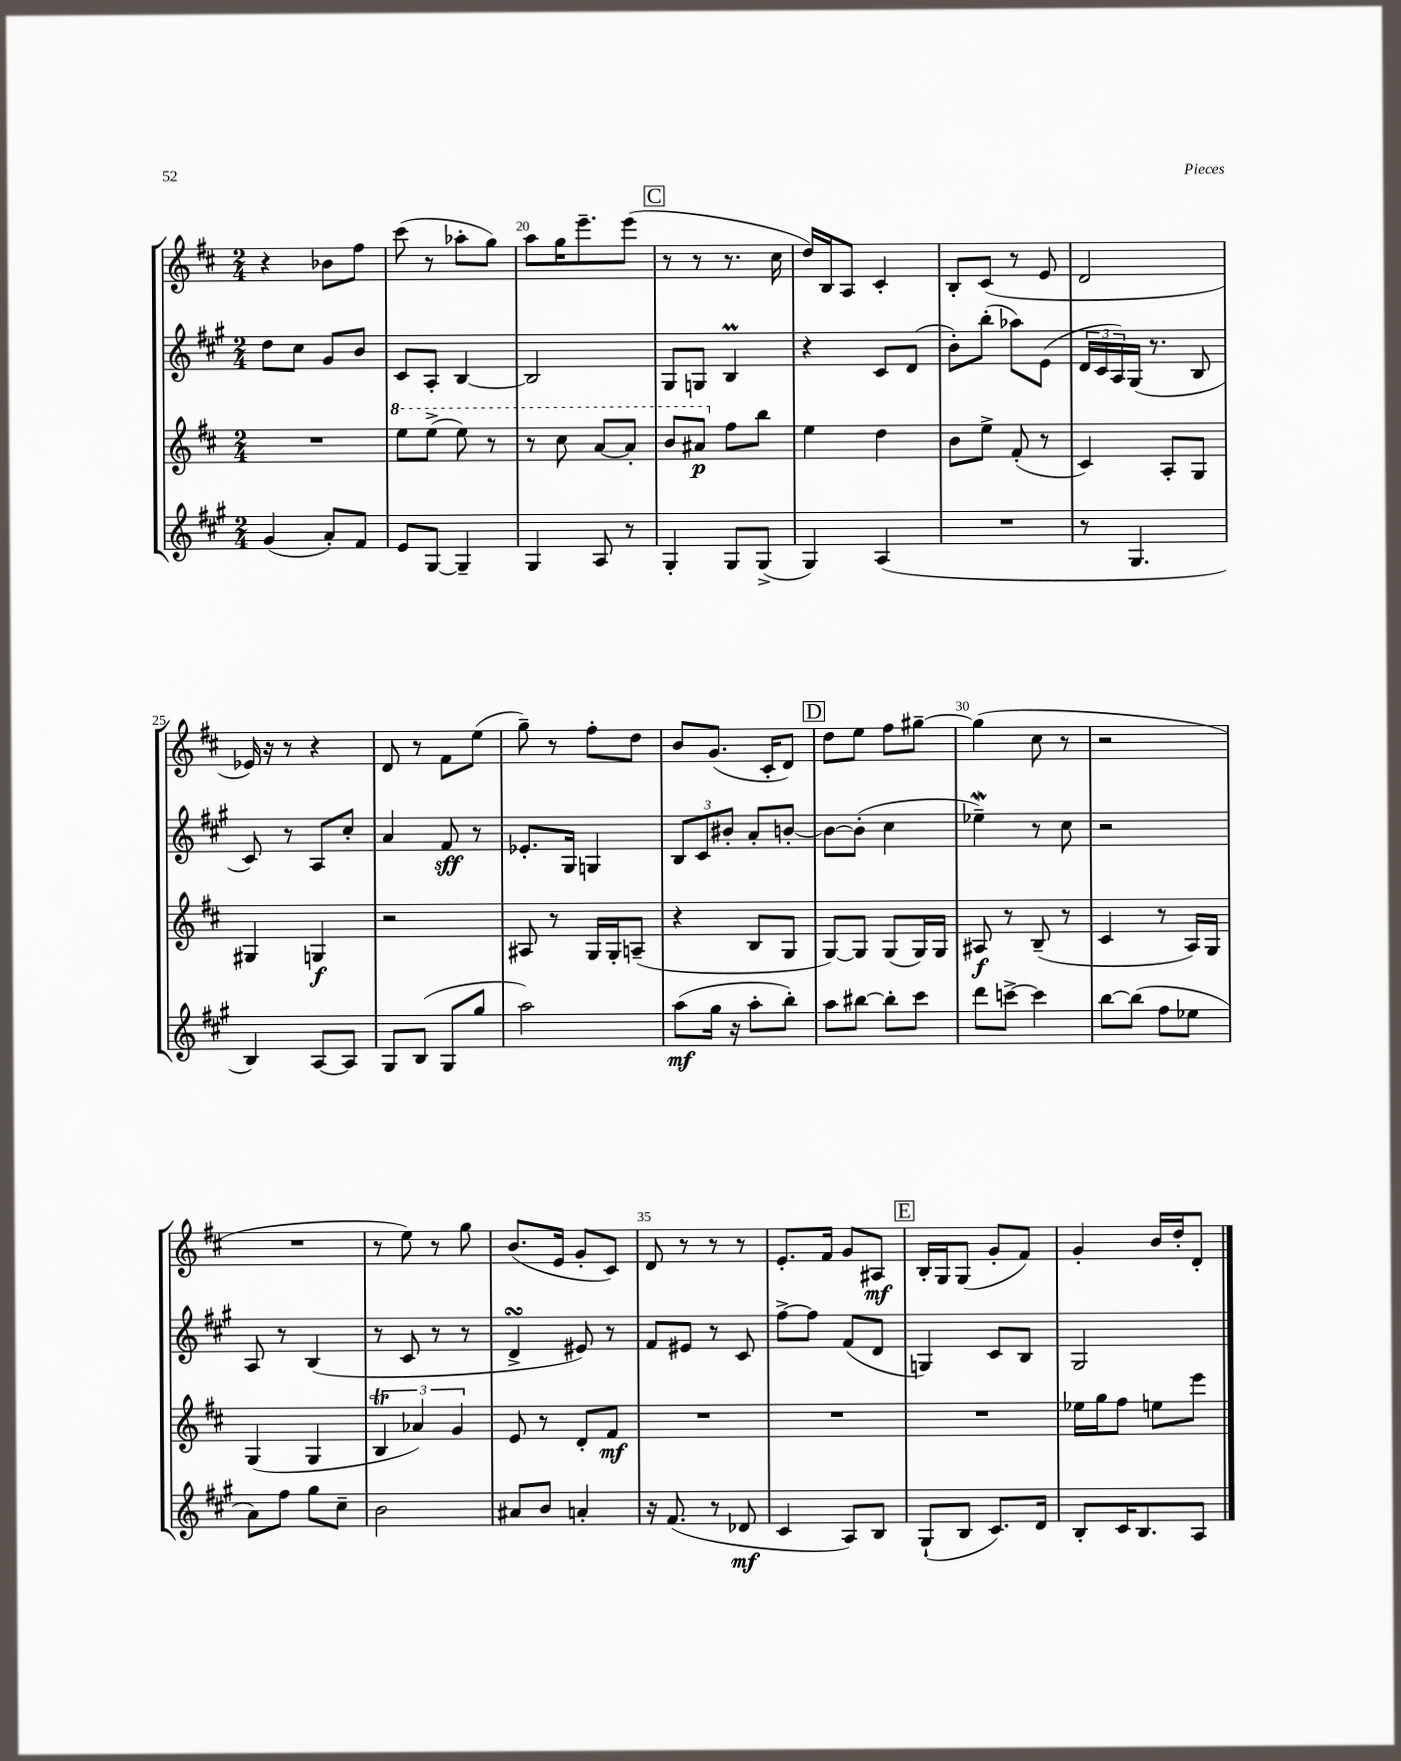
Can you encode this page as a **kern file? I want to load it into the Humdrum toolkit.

**kern	**dynam	**kern	**dynam	**kern	**dynam	**kern	**dynam
*part4	*part4	*part3	*part3	*part2	*part2	*part1	*part1
*staff4	*staff4	*staff3	*staff3	*staff2	*staff2	*staff1	*staff1
*clefG2	*	*clefG2	*	*clefG2	*	*clefG2	*
*k[f#c#g#]	*	*k[f#c#]	*	*k[f#c#g#]	*	*k[f#c#]	*
*M2/4	*	*M2/4	*	*M2/4	*	*M2/4	*
=18	=18	=18	=18	=18	=18	=18	=18
(4g#/	.	2r	.	8dd\L	.	4r	.
.	.	.	.	8cc#\J	.	.	.
8a'/L)	.	.	.	8g#/L	.	8b-X\L	.
8f#/J	.	.	.	8b/J	.	8ff#\J	.
=19	=19	=19	=19	=19	=19	=19	=19
*	*	*8va	*	*	*	*	*
8e/L	.	8eee\L	.	8c#/L	.	(8ccc#\	.
[8G#/J	.	(8eee^\J	.	8A'/J	.	8r	.
4G#~/]	.	8eee\)	.	[4B/	.	8aa-X'\L	.
.	.	8r	.	.	.	8gg\J)	.
=20	=20	=20	=20	=20	=20	=20	=20
4G#/	.	8r	.	2B/]	.	8aa\L	.
.	.	8ccc#\	.	.	.	16gg\K	.
.	.	.	.	.	.	8.eee~\	.
8A/	.	[8aa/L	.	.	.	.	.
8r	.	8aa'/J]	.	.	.	(8eee\J	.
!!LO:REH:place=s1:t=C
=21	=21	=21	=21	=21	=21	=21	=21
4G#'/	.	8bb/L	.	8G#/L	.	8r	.
.	.	8aa#X/J	p	8Gn/J	.	8r	.
*	*	*X8va	*	*	*	*	*
8G#/L	.	8ff#\L	.	4BM/	.	8.r	.
(8G#^/J	.	8bb\J	.	.	.	.	.
.	.	.	.	.	.	16cc#\	.
=22	=22	=22	=22	=22	=22	=22	=22
4G#/)	.	4ee\	.	4r	.	16dd/LL)	.
.	.	.	.	.	.	16B/J	.
.	.	.	.	.	.	8A/J	.
(4A/	.	4dd\	.	8c#/L	.	4c#'/	.
.	.	.	.	(8d/J	.	.	.
=23	=23	=23	=23	=23	=23	=23	=23
2r	.	8b\L	.	8b'\L)	.	8B'/L	.
.	.	8ee^\J	.	(8bb'\J	.	(8c#/J	.
.	.	(8f#'/	.	8aa-X\L)	.	8r	.
.	.	8r	.	(8e\J	.	8e/	.
=24	=24	=24	=24	=24	=24	=24	=24
8r	.	4c#/)	.	24d/LL	.	2d/	.
.	.	.	.	24c#/	.	.	.
.	.	.	.	24A/)	.	.	.
4.G#/	.	.	.	(16G#/JJ	.	.	.
.	.	.	.	8.r	.	.	.
.	.	8A'/L	.	.	.	.	.
.	.	8G/J	.	8B/	.	.	.
!!LO:LB:g=z
=25	=25	=25	=25	=25	=25	=25	=25
4B/)	.	4G#X/	.	8c#/)	.	16e-X/)	.
.	.	.	.	.	.	16r	.
.	.	.	.	8r	.	8r	.
[8A/L	.	4Gn/	f	8A/L	.	4r	.
8A/J]	.	.	.	8cc#'/J	.	.	.
=26	=26	=26	=26	=26	=26	=26	=26
8G#/L	.	2r	.	4a/	.	8d/	.
(8B/J	.	.	.	.	.	8r	.
8G#/L	.	.	.	8f#/	sff	8f#\L	.
8gg#/J	.	.	.	8r	.	(8ee\J	.
=27	=27	=27	=27	=27	=27	=27	=27
2aa\)	.	8A#X/	.	8.e-X'/L	.	8gg~\)	.
.	.	8r	.	.	.	8r	.
.	.	.	.	16G#/Jk	.	.	.
.	.	16G/LL	.	4Gn/	.	8ff#'\L	.
.	.	16G'/J	.	.	.	.	.
.	.	(8An~/J	.	.	.	8dd\J	.
=28	=28	=28	=28	=28	=28	=28	=28
(8aa\L	mf	4r	.	12B/L	.	8b/L	.
.	.	.	.	12c#/	.	.	.
16gg#\Jk	.	.	.	.	.	(8.g/J	.
.	.	.	.	12b#X'/J	.	.	.
16r	.	.	.	.	.	.	.
8aa'\L	.	8B/L	.	8a'/L	.	.	.
.	.	.	.	.	.	16c#'/KL	.
8bb'\J)	.	8G/J	.	[8bn'/J	.	8d/J)	.
!!LO:REH:place=s1:t=D
=29	=29	=29	=29	=29	=29	=29	=29
8aa\L	.	[8G/L)	.	8b\L_	.	8dd\L	.
[8bb#X\J	.	8G/J]	.	(8b'\J]	.	8ee\J	.
8bb#'\L]	.	(8G/L	.	4cc#\	.	8ff#\L	.
8ccc#\J	.	16G/L)	.	.	.	[8gg#X~\J	.
.	.	16G/JJ	.	.	.	.	.
=30	=30	=30	=30	=30	=30	=30	=30
8ddd\L	.	8A#X/	f	4ee-Xw~\)	.	(4gg#\]	.
[8cccn^\J	.	8r	.	.	.	.	.
4ccc\]	.	(8B~/	.	8r	.	8cc#\	.
.	.	8r	.	8cc#\	.	8r	.
=31	=31	=31	=31	=31	=31	=31	=31
[8bb\L	.	4c#/	.	2r	.	2r	.
(8bb\J]	.	.	.	.	.	.	.
8ff#\L	.	8r	.	.	.	.	.
8ee-X\J	.	16A/LL)	.	.	.	.	.
.	.	16G/JJ	.	.	.	.	.
!!LO:LB:g=z
=32	=32	=32	=32	=32	=32	=32	=32
8a\L)	.	(4G/	.	8A/	.	2r	.
8ff#\J	.	.	.	8r	.	.	.
8gg#\L	.	4G/	.	(4B/	.	.	.
8cc#~\J	.	.	.	.	.	.	.
=33	=33	=33	=33	=33	=33	=33	=33
2b\	.	6BT/	.	8r	.	8r	.
.	.	.	.	8c#/	.	8ee\)	.
.	.	6a-X/)	.	.	.	.	.
.	.	.	.	8r	.	8r	.
.	.	6g/	.	.	.	.	.
.	.	.	.	8r	.	8gg\	.
=34	=34	=34	=34	=34	=34	=34	=34
8a#X/L	.	8e/	.	4dsSSs^/	.	(8.b/L	.
8b/J	.	8r	.	.	.	.	.
.	.	.	.	.	.	16e/Jk	.
4an'/	.	8d'/L	.	8e#X/)	.	8g'/L	.
.	.	8f#/J	mf	8r	.	8c#/J)	.
=35	=35	=35	=35	=35	=35	=35	=35
16r	.	2r	.	8f#/L	.	8d/	.
(8.f#/	.	.	.	.	.	.	.
.	.	.	.	8e#X/J	.	8r	.
8r	.	.	.	8r	.	8r	.
8d-X/	mf	.	.	8c#/	.	8r	.
=36	=36	=36	=36	=36	=36	=36	=36
4c#/	.	2r	.	[8ff#^\L	.	8.e'/L	.
.	.	.	.	8ff#\J]	.	.	.
.	.	.	.	.	.	16f#/Jk	.
8A/L)	.	.	.	(8f#/L	.	8g/L	.
8B/J	.	.	.	8d/J	.	8A#X/J	mf
!!LO:REH:place=s1:t=E
=37	=37	=37	=37	=37	=37	=37	=37
(8G#`/L	.	2r	.	4Gn/)	.	16B'/LL	.
.	.	.	.	.	.	16G/J	.
8B/J	.	.	.	.	.	(8G/J	.
8.c#/L)	.	.	.	8c#/L	.	8g'/L	.
.	.	.	.	8B/J	.	8f#/J)	.
16d/Jk	.	.	.	.	.	.	.
=38	=38	=38	=38	=38	=38	=38	=38
8B'/L	.	16ee-X\LL	.	2G#/	.	4g'/	.
.	.	16gg\J	.	.	.	.	.
16c#/K	.	8ff#\J	.	.	.	.	.
8.B/	.	.	.	.	.	.	.
.	.	8een\L	.	.	.	16b/LL	.
.	.	.	.	.	.	16dd'/J	.
8A/J	.	8eee\J	.	.	.	8d'/J	.
==	==	==	==	==	==	==	==
*-	*-	*-	*-	*-	*-	*-	*-
